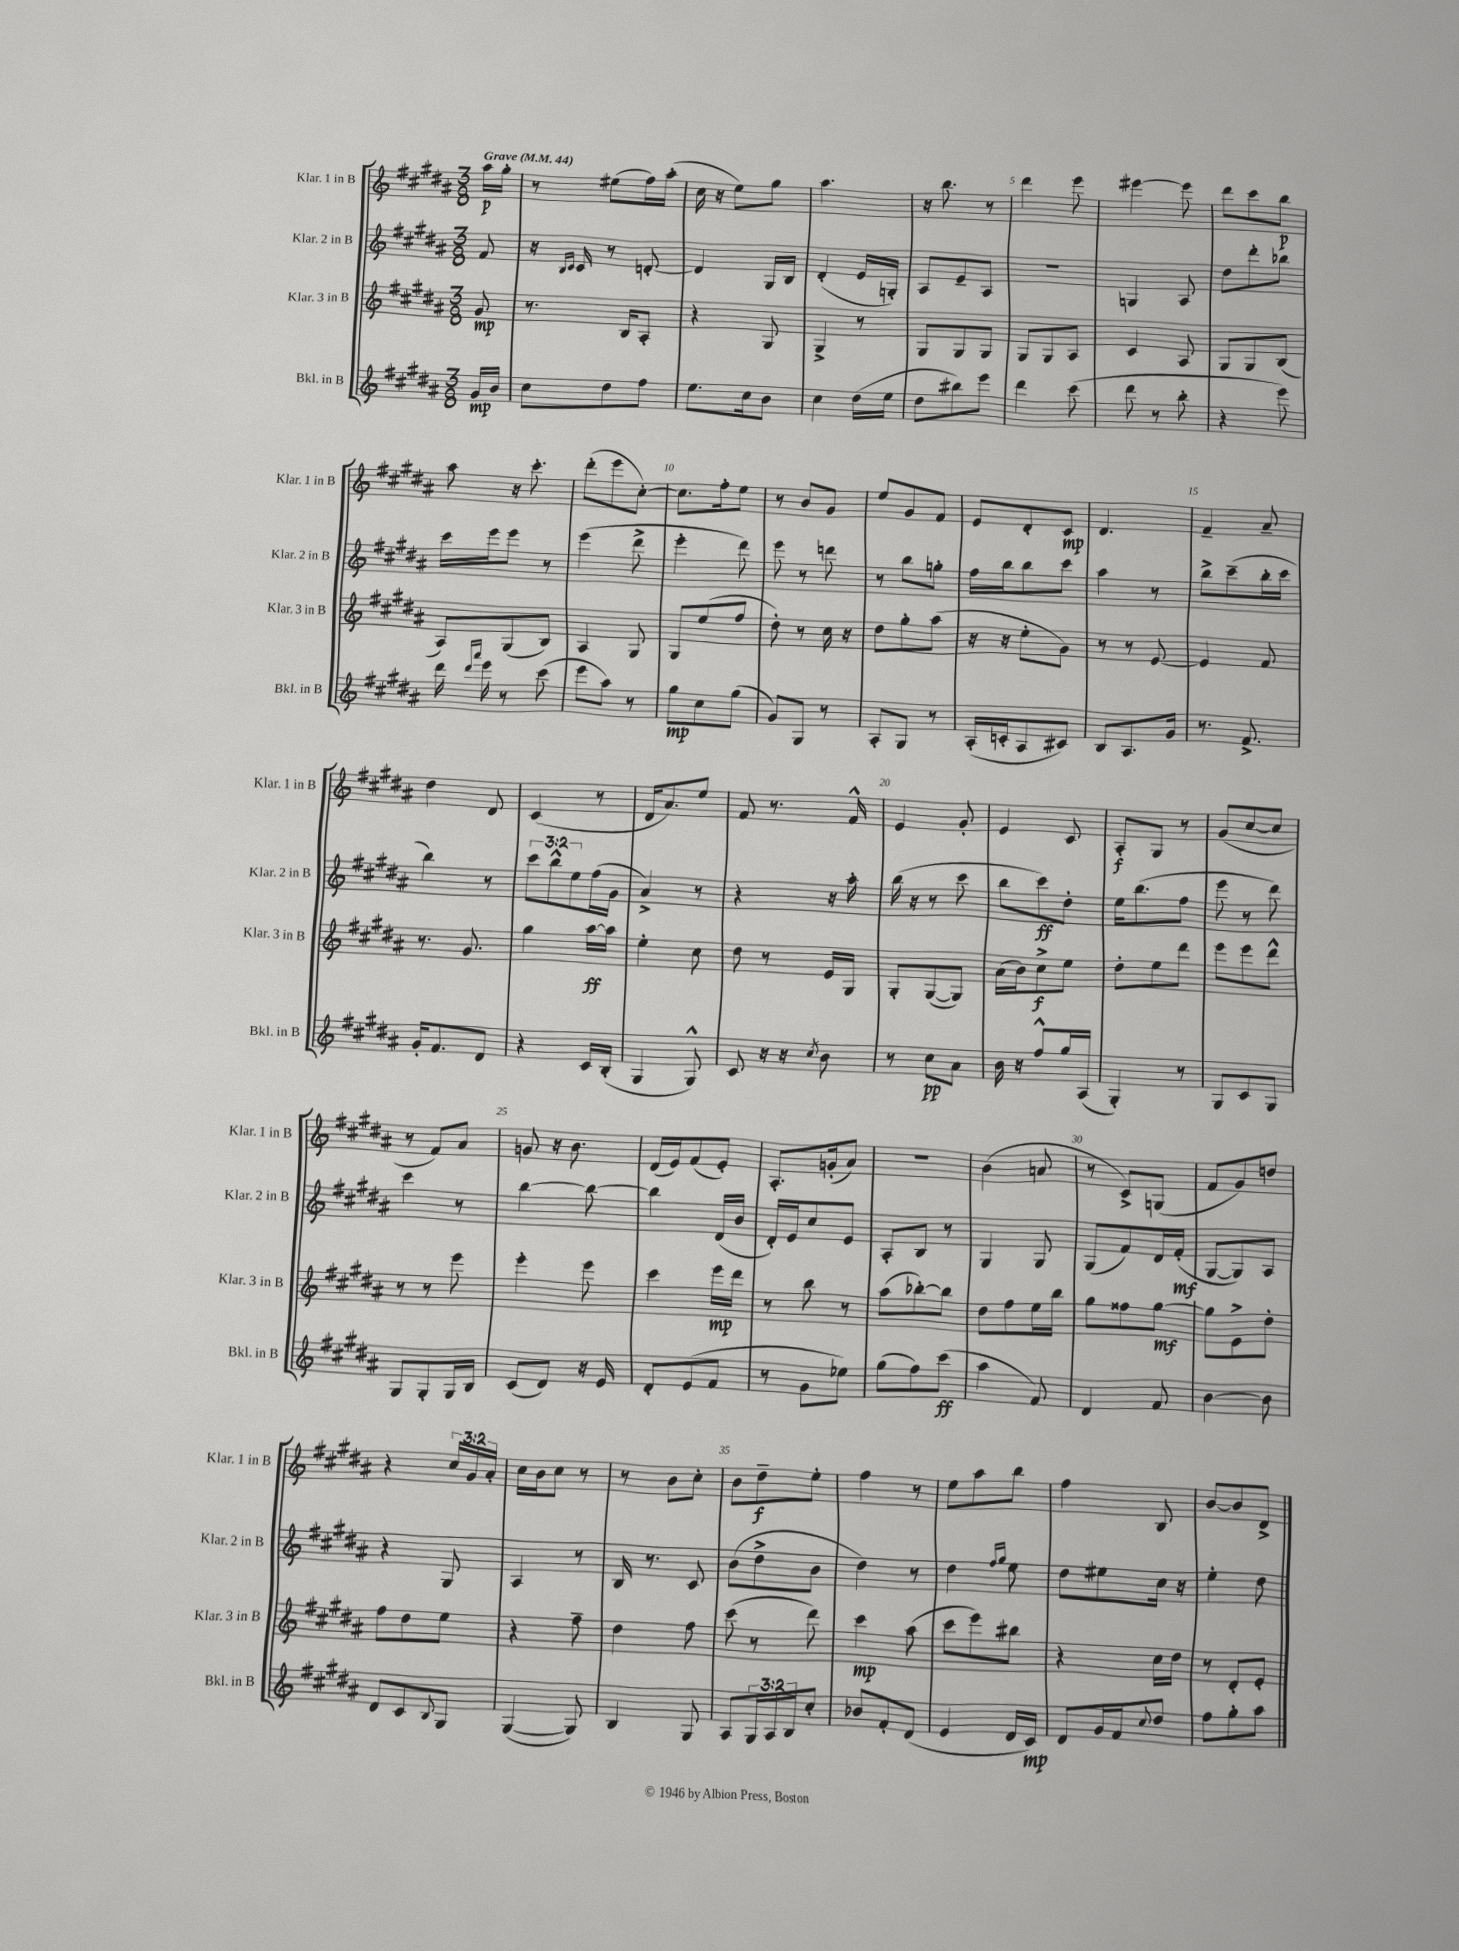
<<
\new StaffGroup <<
\new Staff = "s0" \with { instrumentName = "Klar. 1 in B" shortInstrumentName = "Klar. 1 in B" } {
    \clef treble \key b \major \numericTimeSignature \time 3/8 \override Staff.TupletNumber.text = #tuplet-number::calc-fraction-text \partial 8 \tempo "Grave" 4 = 44
    ais''16\p gis''16-. |
    r8 eis''8( fis''16) ais''16-.( |
    cis''16 r16 e''8) gis''8 |
    ais''4. |
    r16 b''8. r8 |
    dis'''4 e'''8 |
    eis'''4~ eis'''8 |
    dis'''8 cis'''8 b''8\p |
    ais''8 r16 cis'''8.-. |
    dis'''8-.( e'''8 cis''8~-.) |
    cis''8. fis''16-. e''8 |
    r8 b'8 gis'8 |
    e''8 gis'8 fis'8 |
    e'8 dis'8-. cis'8\mp |
    dis'4. |
    fis'4-- ais'8-- |
    dis''4 dis'8 |
    cis'4( r8 |
    dis'16 ais'8.) e''8 |
    fis'8 r8. fis'16-^ |
    e'4 gis'8-. |
    e'4 cis'8 |
    ais8-.\f gis8 r8 |
    gis'8( cis''8~ cis''8 |
    r8 fis'8) ais'8 |
    g'8 r16 b'8. |
    dis'16( e'16) fis'8( e'8-.) |
    ais8.-. g'16-.( ais'8) |
    R4. |
    b'4( a'8 |
    r8 cis'8->) g8( |
    fis'8 gis'8) d''8 |
    r4 \tuplet 3/2 { cis''16 gis'16 ais'16-. } |
    cis''16 b'16 cis''8 r8 |
    r8 b'8 cis''8-. |
    b'8 dis''8--\f e''8-. |
    fis''4 r8 |
    e''8 ais''8 b''8 |
    fis''4 b8 |
    b'8~ b'8 dis'8-> \bar "|." |
}
\new Staff = "s1" \with { instrumentName = "Klar. 2 in B" shortInstrumentName = "Klar. 2 in B" } {
    \clef treble \key b \major \numericTimeSignature \time 3/8 \override Staff.TupletNumber.text = #tuplet-number::calc-fraction-text \partial 8
    fis'8 |
    r16 \grace { b16 cis'16 } cis'16 r8 d'8~-. |
    d'4 gis16 b16 |
    dis'4-.( e'16 g16-.) |
    ais8 e'8-- ais8 |
    r4. |
    g4 ais8 |
    dis''8 dis'''8-. bes''8 |
    cis'''16 e'''16 e'''8 r8 |
    e'''4( dis'''8-> |
    e'''4-. dis'''8) |
    e'''8 r8 d'''8 |
    r8 b''8 g''8-. |
    fis''16 b''16 b''8 cis'''8 |
    ais''4 r8 |
    b''8-> cis'''8--( b''16-. cis'''16 |
    b''4) r8 |
    \tuplet 3/2 { cis'''8 b''8-^ e''8 } fis''16( gis'16 |
    ais'4->) r8 |
    r4 r16 ais''16-. |
    b''16( r16 r8 cis'''8 |
    b''8 cis'''8\ff) dis''8-. |
    e''16 b''8.( fis''8 |
    e'''8 r8 dis'''8) |
    cis'''4 r8 |
    b''4~ b''8~ |
    b''4 dis'16( b'16 |
    dis'16-.) e'16 cis''8 e'8 |
    ais8-. b8 r8 |
    gis4 gis8 |
    gis8( fis'8) dis'16 fis'16-.\mf( |
    gis8~ gis8) ais8 |
    r4 gis8 |
    ais4 r8 |
    b16 r8. cis'8 |
    b'8( dis''8-> b'8 |
    dis''4) r8 |
    dis''4 \grace { fis''16 gis''16 } e''8 |
    dis''8 eis''8 cis''16 r16 |
    e''4-. dis''8 \bar "|." |
}
\new Staff = "s2" \with { instrumentName = "Klar. 3 in B" shortInstrumentName = "Klar. 3 in B" } {
    \clef treble \key b \major \numericTimeSignature \time 3/8 \partial 8
    gis'8\mp |
    r8. b16 ais8-. |
    r4 gis8 |
    gis4-> r8 |
    gis8 gis8 gis8 |
    gis8 gis8 ais8 |
    cis'4 ais8 |
    gis8 gis8 b8( |
    ais8) gis8( b8) |
    ais4 gis8 |
    gis8 e''8( fis''8 |
    dis''8-.) r8 cis''16 r16 |
    dis''8 gis''8-. ais''8( |
    r16 r16 e''8-. gis'8) |
    r8 r8 e'8~ |
    e'4 fis'8 |
    r8. gis'8. |
    gis''4 ais''16~\ff ais''16 |
    e''4-. cis''8 |
    dis''8 r8 e'16 gis16 |
    gis8-. gis8~( gis8) |
    ais'16( b'16) cis''8->\f e''8 |
    dis''8-. e''8 dis'''8 |
    e'''8 e'''8 dis'''8-^ |
    r8 r8 e'''8 |
    e'''4-. e'''8 |
    cis'''4 e'''16\mp dis'''16 |
    r8 b''8 r8 |
    ais''8( bes''8~-.) bes''8 |
    dis''8 fis''8 e''16 b''16 |
    gis''8 fisis''8 gis''8~\mf |
    gis''8 e'8-> dis''8-. |
    fis''8 dis''8 e''8 |
    r4 fis''8-- |
    dis''4 fis''8 |
    cis'''8( r8 dis'''8) |
    cis'''4\mp ais''8( |
    cis'''8 e'''8) bis''8 |
    r4 cis''16 dis''16 |
    r8 dis'8-. e'8-. \bar "|." |
}
\new Staff = "s3" \with { instrumentName = "Bkl. in B" shortInstrumentName = "Bkl. in B" } {
    \clef treble \key b \major \numericTimeSignature \time 3/8 \override Staff.TupletNumber.text = #tuplet-number::calc-fraction-text \partial 8
    gis'16\mp b'16 |
    cis''8 dis''8 fis''8 |
    e''8. cis''16 b'8 |
    cis''4 dis''16( e''16 |
    dis''8 bis''8) e'''8 |
    dis'''4 cis'''8( |
    dis'''8 r8 b''8-. |
    r4 e'''8) |
    dis'''16 \grace { dis'''16 ais'''16 } e'''16 r8 cis'''8( |
    e'''8 ais''8) r8 |
    gis''8\mp cis''8 gis''8( |
    gis'8) gis8 r8 |
    ais8-. gis8 r8 |
    ais16-.( c'16-. ais8 cis'8) |
    b8 ais8. gis'16 |
    r8. fis'8.-> |
    gis'16-. fis'8. dis'8 |
    r4 cis'16 b16-.( |
    gis4 gis8-^) |
    cis'8 r16 r16 \acciaccatura { cis''8 } b'8 |
    r8 cis''8\pp ais'8 |
    b'16 r16 fis''8-^ gis''16 ais16( |
    gis4-.) r8 |
    gis8 cis'8 gis8 |
    gis8 gis8-. gis16 b16 |
    cis'8( dis'8) r16 e'16 |
    dis'8-. e'8( fis'8 |
    r8 gis'8 ees''8) |
    gis''8( fis''8) cis'''8\ff( |
    ais''4 fis'8) |
    dis'4 fis'8 |
    b'4~ b'8 |
    dis'8 cis'8 \appoggiatura { b8 } gis8 |
    gis4~( gis8) |
    b4 gis8 |
    ais8 \tuplet 3/2 { gis16 ais16 b16 } cis''8-. |
    bes'8 fis'8-. dis'8( |
    e'4 dis'16 cis'16\mp) |
    dis'8 gis'16 fis'16 \appoggiatura { cis''8 } dis''8 |
    fis''8 gis''8-. ais''8 \bar "|." |
}
>>
>>
\layout { \context { \Score \override BarNumber.break-visibility = ##(#f #t #t) barNumberVisibility = #(every-nth-bar-number-visible 5) } }
